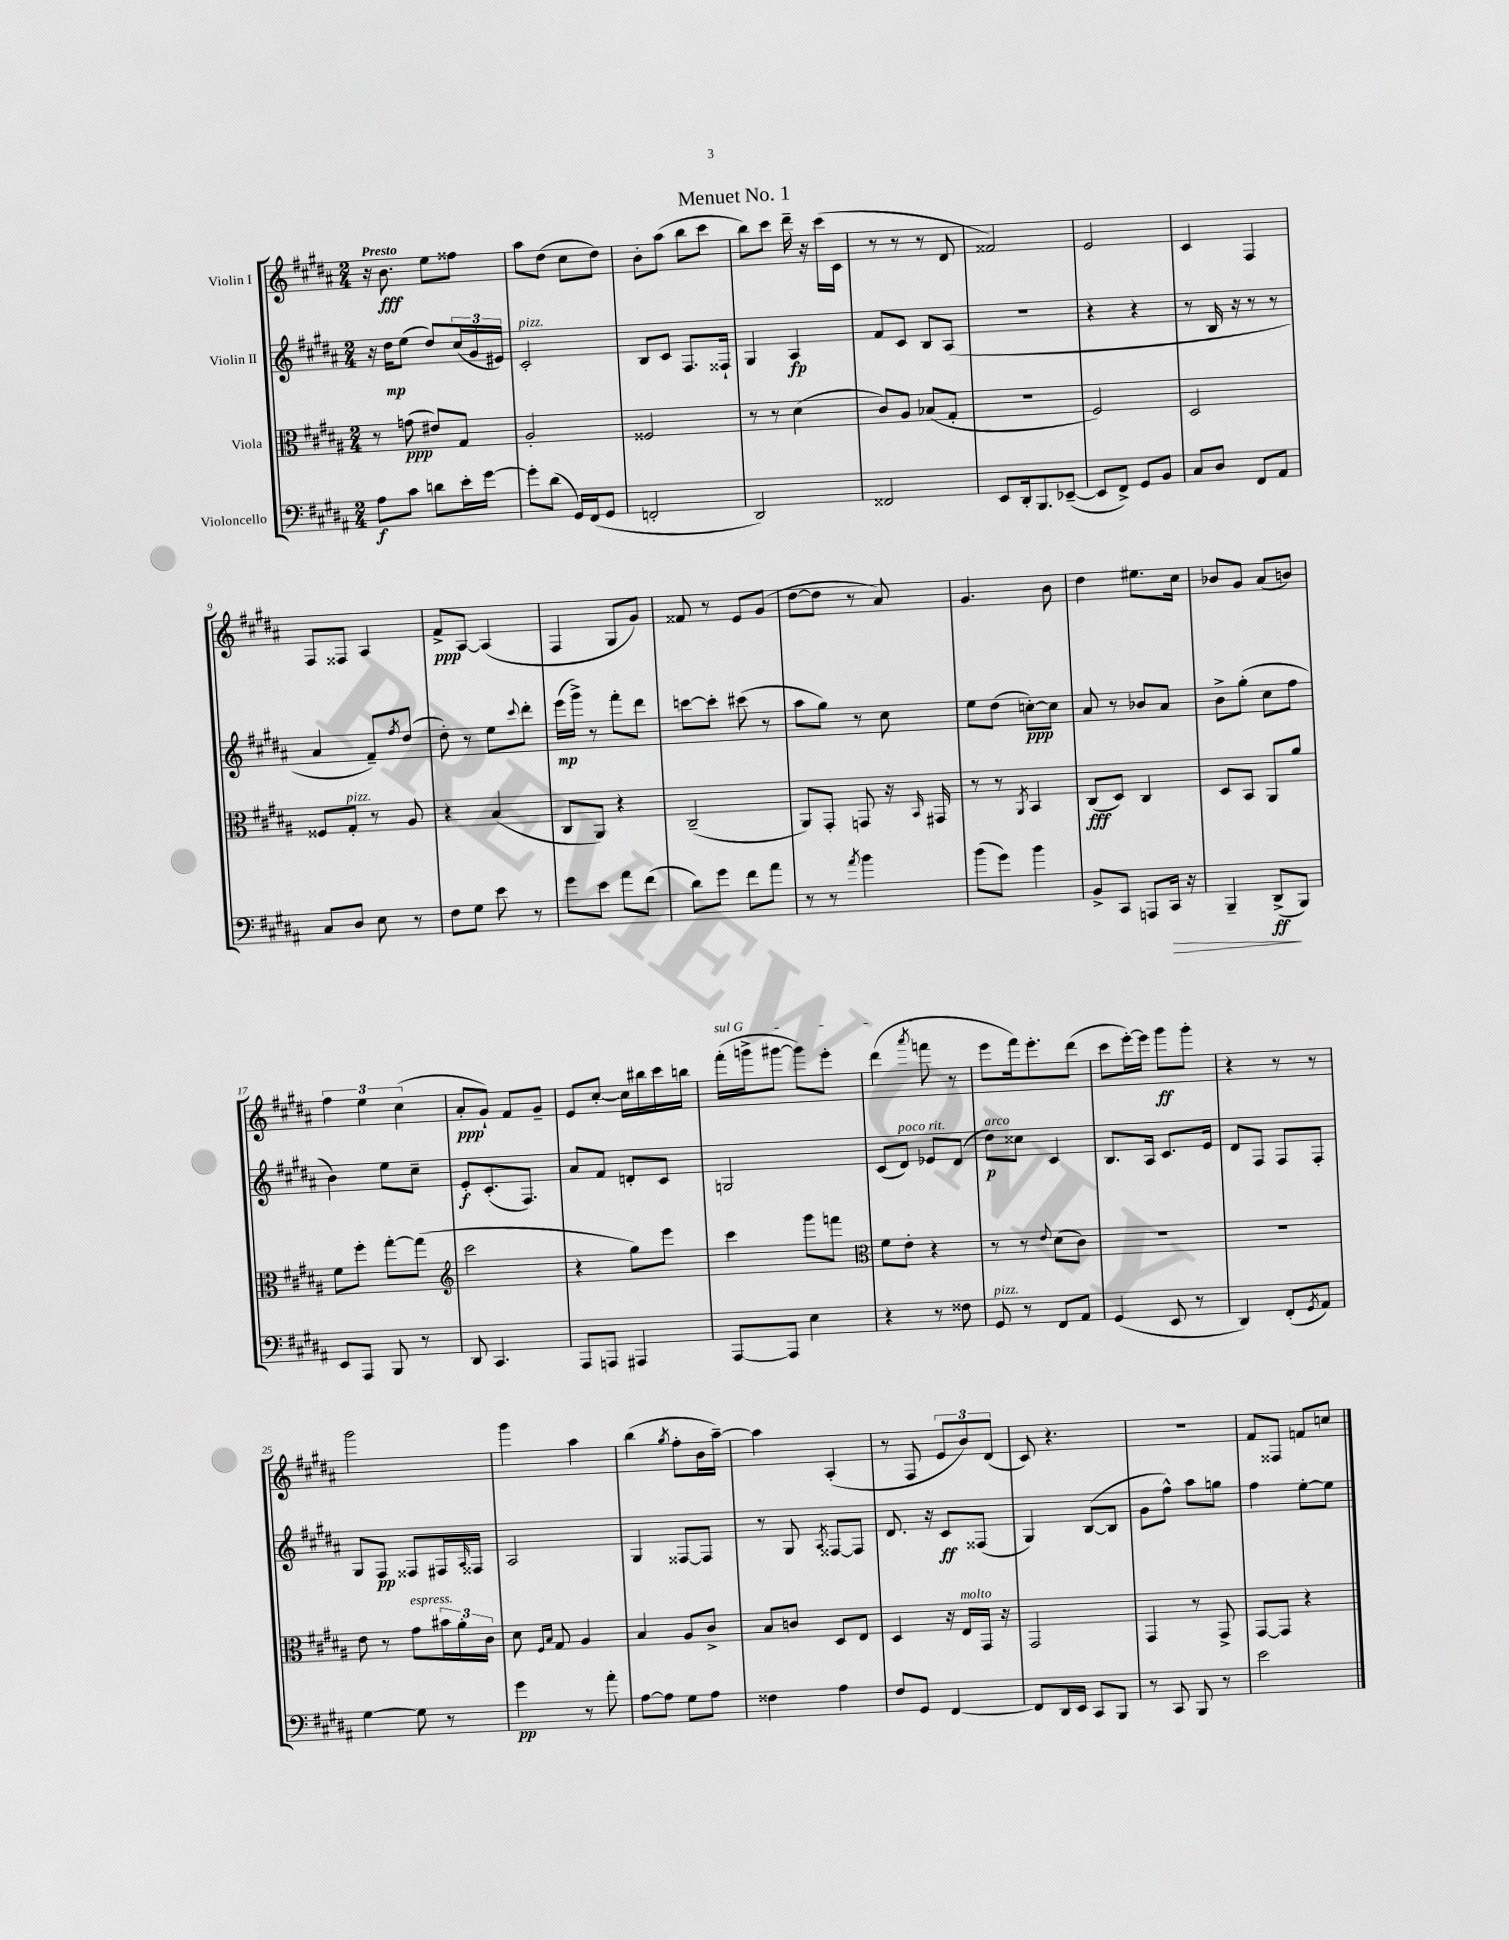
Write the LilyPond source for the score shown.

\header { title = "Menuet No. 1" }
<<
\new StaffGroup <<
\new Staff = "s0" \with { instrumentName = "Violin I" } {
    \clef treble \key b \major \numericTimeSignature \time 2/4 \tempo "Presto"
    r16 b'8.\fff e''8 fisis''8 |
    ais''8 dis''8( cis''8 dis''8) |
    b'8-. ais''8( b''8 cis'''8 |
    b''8) cis'''8 dis'''16-- r16 cis'''16( cis'16 |
    r8 r8 r8 dis'8 |
    fisis'2) |
    e'2 |
    cis'4 fis4 |
    fis8 fisis8 ais4 |
    fis'8->\ppp ais8~ ais4( |
    fis4 gis8 gis'8) |
    fisis'8 r8 e'8 gis'8( |
    dis''8~ dis''8 r8 ais'8) |
    gis'4. b'8 |
    dis''4 eis''8. cis''16 |
    bes'8 gis'8 ais'8( b'8) |
    \tuplet 3/2 { fis''4 e''4 cis''4( } |
    ais'8-.\ppp gis'8-!) fis'8 gis'8-- |
    e'8 cis''8~-. cis''16 bis''16 cis'''16 b''16 |
    \once \override TextSpanner.bound-details.left.text = \markup { \italic "sul G" } fis'''16-.\startTextSpan( g'''16-> gis'''8~ gis'''8) e'''8-. |
    dis'''4( \acciaccatura { ais'''8 } f'''8\stopTextSpan r8 |
    e'''8 fis'''16) e'''8.-. dis'''8( |
    cis'''8 e'''16~-.) e'''16 gis'''8\ff gis'''8-. |
    r4 r8 r8 |
    gis'''2 |
    gis'''4 ais''4 |
    b''4( \acciaccatura { gis''8 } fis''8-. b'16 ais''16~--) |
    ais''4 ais4-.( |
    r8 fis8 \tuplet 3/2 { e'8 b'8) dis'8( } |
    cis'8) r4. |
    R2 |
    fis'8 fisis8 f'8 c''8 \bar "|." |
}
\new Staff = "s1" \with { instrumentName = "Violin II" } {
    \clef treble \key b \major \numericTimeSignature \time 2/4
    r16 dis''16\mp e''8( dis''8) \tuplet 3/2 { cis''16( gis'16 eis'16) } |
    cis'2-.^\markup { \italic "pizz." } |
    b8 cis'8 fis8. fisis16-! |
    gis4 ais4\fp |
    fis'8 cis'8 b8 ais8( |
    r2 |
    r4 r4 |
    r8 b16 r16 r8 r8 |
    ais'4 fis'8--) \acciaccatura { fis''8 } dis''8( |
    dis''8-.) r8 e''8 \appoggiatura { cis'''8 } dis'''8-. |
    e'''16\mp( gis'''16->) r8 fis'''8-. dis'''8 |
    c'''8~ c'''8-. cis'''8( r8 |
    ais''8 gis''8) r8 cis''8 |
    e''8 dis''8( c''8~-.\ppp) c''8 |
    ais'8 r8 bes'8 ais'8 |
    b'8-> gis''8-.( cis''8 fis''8 |
    b'4) e''8 cis''8-- |
    e'8-.\f cis'8.-.( fis8.) |
    ais'8 fis'8 d'8-. cis'8 |
    g2 |
    cis'8( dis'8^\markup { \italic "poco rit." }) ees'8 dis'8( |
    dis''8\p^\markup { \italic "arco" }) cisis''8 cis'4 |
    b8. ais16 cis'8. e'16 |
    dis'8 fis8 fis8 fis8-. |
    gis8 fis8\pp fisis8 fis16 \grace { ais16 } fisis16 |
    ais2 |
    gis4 fisis8~ fisis8 |
    r8 gis8 \acciaccatura { ais8 } fisis8~ fisis8 |
    dis'8. r16 cis'8\ff fisis8( |
    gis4) b8~( b8 |
    gis'8 fis''8-^) ais''8 g''8 |
    fis''4 e''8~-. e''8 \bar "|." |
}
\new Staff = "s2" \with { instrumentName = "Viola" } {
    \clef alto \key b \major \numericTimeSignature \time 2/4
    r8 g'8\ppp( eis'8) gis8 |
    ais2-. |
    fisis2 |
    r8 r8 dis'4( |
    cis'8) ais8 bes8( gis8-. |
    r2 |
    fis2) |
    dis2 |
    fisis8 gis8-.^\markup { \italic "pizz." } r8 ais8 |
    r4 b4( |
    cis8 ais,8) r4 |
    cis2--( |
    ais,8) gis,8-. g,8 r16 \grace { b,16 } gis,16 |
    r8 r8 \acciaccatura { ais,8 } b,4 |
    cis8\fff( dis8) cis4 |
    dis8 b,8 ais,8 ais'8 |
    fis'8 fis''8-. gis''8~-. gis''8( |
    \clef treble cis'''2 |
    r4 gis''8) e'''8 |
    cis'''4 gis'''8 f'''8 |
    \clef alto fis'8 e'8-. r4 |
    r8 r8 \appoggiatura { e'8 } dis'8( cis'8) |
    r2 |
    r2 |
    e'8 r8 gis'8^\markup { \italic "espress." } \tuplet 3/2 { bis'16 ais'16-. cis'16 } |
    dis'8 \grace { fis16 b16 } gis8 ais4 |
    b4 ais8 cis'8-> |
    b8 c'8 dis8 e8 |
    dis4 r16 e16^\markup { \italic "molto" } gis,16 r16 |
    gis,2 |
    gis,4 r8 gis,8-> |
    gis,8~ gis,8 r4 \bar "|." |
}
\new Staff = "s3" \with { instrumentName = "Violoncello" } {
    \clef bass \key b \major \numericTimeSignature \time 2/4
    ais8\f cis'8 d'8 e'16-. gis'16~ |
    gis'8-. dis'8( gis,16) fis,16( gis,8 |
    f,2-. |
    dis,2) |
    fisis,2 |
    e,8 dis,16-. b,,8. ees,8~--( |
    ees,8 fis,8->) gis,8 b,8 |
    cis8 dis8 fis,8 ais,8 |
    cis8 dis8 e8 r8 |
    fis8 gis8 e'8 r8 |
    gis'8 e'8 ais'8 fis'8( |
    dis'8) gis'8 fis'8 ais'8 |
    r8 r8 \acciaccatura { ais'8 } b'4 |
    b'8( gis'8) b'4 |
    b,8-> cis,8 a,,8 cis,16\> r16 |
    b,,4-- dis,8->\ff\!( b,,8) |
    e,8 ais,,8 b,,8 r8 |
    dis,8 cis,4. |
    ais,,8 a,,8 ais,,4 |
    ais,,8~ ais,,8 e4 |
    r4 r8 fisis8 |
    gis,8^\markup { \italic "pizz." } r8 fis,8 ais,8 |
    gis,4( e,8 r8 |
    dis,4) fis,8-.( \acciaccatura { gis,8 } ais,8) |
    gis4~ gis8 r8 |
    gis'4\pp r8 ais'8-. |
    ais8~ ais8 gis8 ais8 |
    fisis4 ais4 |
    fis8 gis,8 fis,4~ |
    fis,8 dis,16 e,16 cis,8 b,,8 |
    r8 cis,8 b,,8 r8 |
    e'2 \bar "|." |
}
>>
>>
